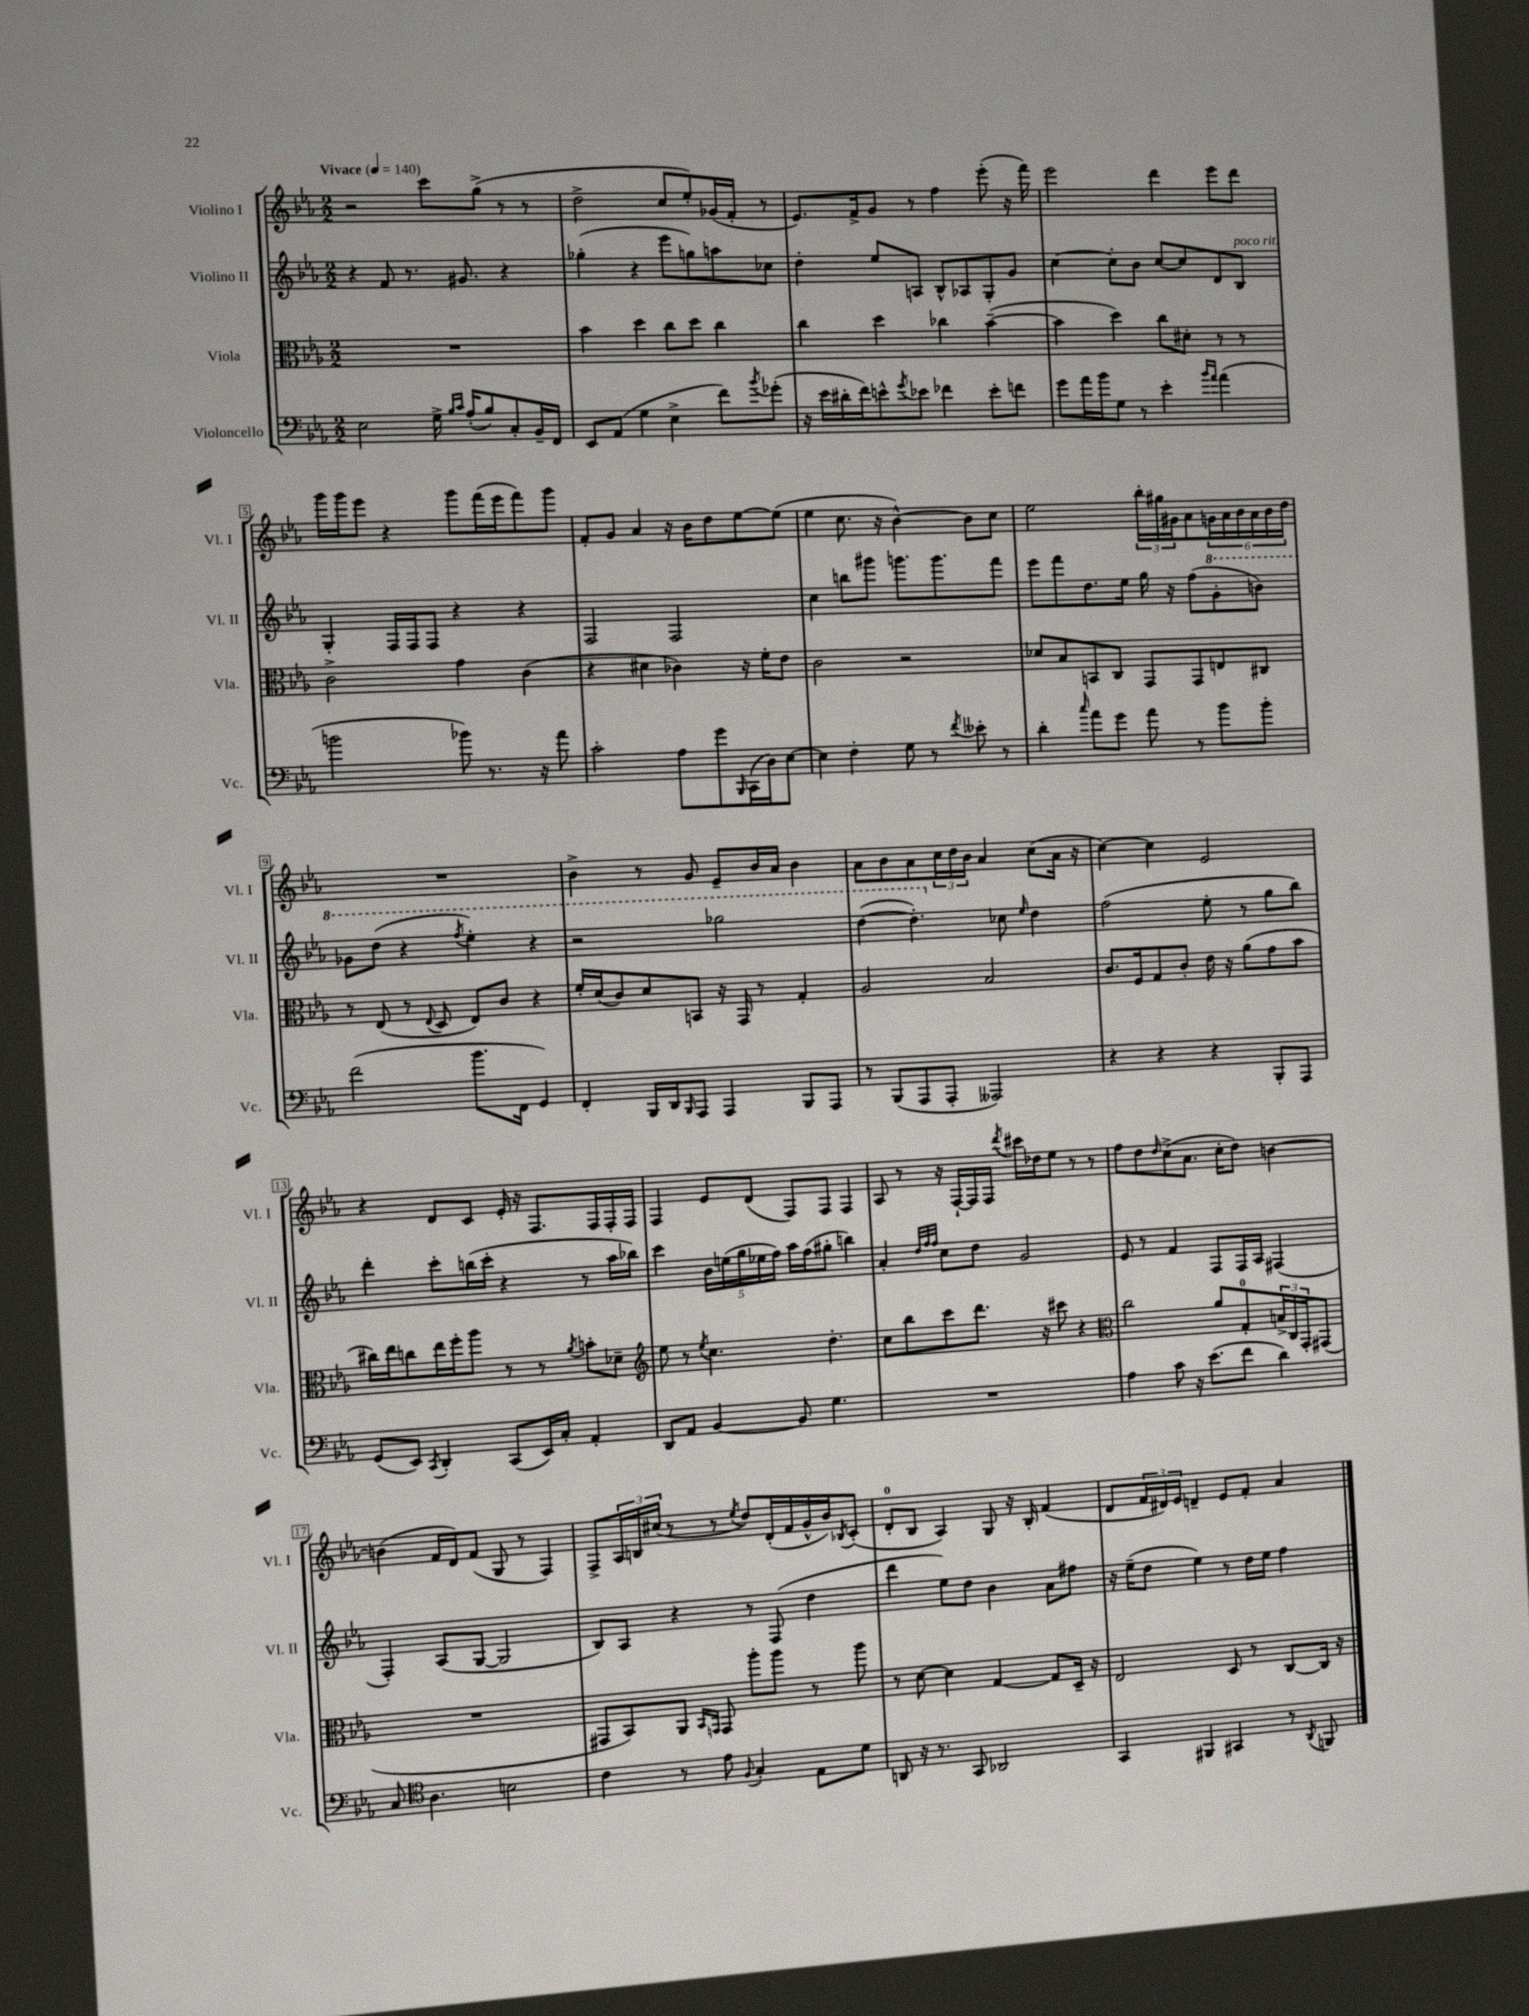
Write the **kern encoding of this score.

**kern	**kern	**kern	**kern
*staff4	*staff3	*staff2	*staff1
*clefF4	*clefC3	*clefG2	*clefG2
*k[b-e-a-]	*k[b-e-a-]	*k[b-e-a-]	*k[b-e-a-]
*M2/2	*M2/2	*M2/2	*M2/2
*MM140	*MM140	*MM140	*MM140
2E-\	1r	4r	2r
.	.	8f/	.
.	.	8.r	.
16G^\	.	.	8ccc\L
16qqB-/LL	.	.	.
16qqc/JJ	.	.	.
(16A-'/LK	.	8.g#/	.
8B-/)	.	.	(8gg^\J
8C'/	.	4r	8r
16BB-~/L	.	.	8r
16FF/JJ	.	.	.
=	=	=	=
8EE-/L	4b-\	(4gg-'\	2dd^\
(8AA-/J	.	.	.
4G\	4dd\	4r	.
4E-^\	8cc\L	8eee-\L	8cc/L
.	8dd\J	8gg\)	8ee-'/)
8f\L)	4cc\	8aa\	(16g-/L
.	.	.	16f'/JJ
8qb-/	.	.	.
(8g-'\J	.	8cc-\J	8r
=	=	=	=
16r	4cc\	4dd'\	8.e-/L)
16e-\LL	.	.	.
16d#'\	.	.	.
16f\J)	.	.	16f^/k
8e^^\	4dd\	8ee-/L	8g/J
8qg/	.	.	.
8e-\J	.	8A/J	8r
4f-\	4cc-\	8B-^^/L	4ff\
.	.	8A-/	.
8e-'\L	([4b-~\	8G'/	(8eee-'\
8f\J	.	8g/J	16r
.	.	.	16fff\)
=	=	=	=
8g\L	4b-\]	[4cc\	2eee-\
16a-\L	.	.	.
16b-\J	.	.	.
8G\J	4dd\)	8cc'\]L	.
8r	.	8b-\J	.
4e-'\	8cc\L	[8cc/L	4ddd\
.	8d#'\J	8cc/]	.
16qqb-/LL	.	.	.
16qqa-/JJ	.	.	.
(4a-\	8r	8d/	8eee-\L
.	8r	8B-/J	8ddd\J
=	=	=	=
2b\	2c^\	4G'/	16ggg\LL
.	.	.	16ggg\J
.	.	.	8eee-\J
.	.	16F/LL	4r
.	.	16F/J	.
.	.	8F/J	.
8b-\)	4g\	4r	8ggg\L
8.r	.	.	(16fff\L
.	.	.	16eee-\J
.	(4c\	4r	8fff\)
16r	.	.	.
8a-\	.	.	8ggg\J
=	=	=	=
2c'\	4r	2F/	8f'/L
.	.	.	8g/J
.	4d#\	.	4a-/
8A-\L	4c-\)	2F/	16r
.	.	.	16b-\LK
8g\	.	.	8dd\
16qqBBB-/	.	.	.
(16CC\L	16r	.	[8ee-\
16D\J)	16f'\LK	.	.
[8E-\J	8e-\J	.	(8ee-\]J
=	=	=	=
4E-\]	2c\	4cc\	4ee-\
4F'\	.	8bb\L	8.cc\
.	.	8ggg#\J	.
.	.	.	16r
8G\	2r	8.ggg\L	[4b-^^\)
8r	.	.	.
.	.	8.ggg\	.
8qf/	.	.	.
8e--'\	.	.	8b-\]L
8r	.	8fff\J	8cc\J
=	=	=	=
4d'\	8d-/L	8eee-\L	2ee-\
.	8B-/	8fff\	.
16qqcc/	.	.	.
8a-\L	8BB/	8.dd\	.
8g\J	8C/J	.	.
.	.	16ee-\Jk	.
8a-\	8GG/L	16gg\	24bb-'\LL
.	.	.	24gg#\
.	.	16r	.
.	.	.	24g#\J
8r	8GG/	(8ff\L	8a-\
8b-\L	8E/	8gg'\	24g\L
.	.	.	24a-\
.	.	.	24b-\
8b-'\J	8C#/J	8bb\J)	24a-\
.	.	.	24b-\
.	.	.	24dd\JJ
=	=	=	=
(2f\	8r	8gg-\L	1r
.	(8E-/	(8ddd\J	.
.	8r	4r	.
.	8qqE-/	.	.
.	8D/	.	.
.	.	8qfff/	.
8.b-\L	8E-/L)	4eee-'\)	.
.	8c/J	.	.
16FF\Jk	.	.	.
4GG/)	4r	4r	.
=	=	=	=
4FF'/	16f'/LL	2r	4b-^\
.	(16d/J	.	.
.	8c/)	.	.
16BBB-/LL	8d/	.	8r
16DD/J	.	.	.
16qqBBB-/	.	.	.
8AAA-/J	8BB/J	.	8g/
4AAA-/	16r	2ggg-\	8e-~/L
.	16GG/	.	.
.	8r	.	16b-/L
.	.	.	16a-/JJ
8BBB-/L	4G'/	.	4b-\
8AAA-/J	.	.	.
=	=	=	=
8r	2A-/	([4ddd\	8a-\L
(8BBB-/L	.	.	8b-\
8AAA-/	.	4.ddd'\])	8a-\
8AAA-'/J	.	.	24cc\L
.	.	.	24dd\
.	.	.	24b-\JJ
2AAA--/)	2B-/	.	4a-/
.	.	8cc-\	.
.	.	16qqee-/	.
.	.	4dd\	(8cc\L
.	.	.	16a-\Jk
.	.	.	16r
=	=	=	=
4r	8.c/L	(2ff\	[4cc\)
.	16F/k	.	.
4r	8G/	.	4cc\]
.	8c'/J	.	.
4r	16e-\	8ee-'\	2e-/
.	16r	.	.
.	(8a-\L	8r	.
8BBB-'/L	8g\	8gg\L	.
8AAA-/J	8b-\J	8bb-\J)	.
=	=	=	=
(8GG/L	16cc#\LL)	4ddd'\	4r
.	16ee-\J	.	.
8EE-/J)	8cc\	.	.
8qCC/	.	.	.
4DD'/	16ee-\L	8ccc'\L	8d/L
.	16ff'\J	.	.
.	8aa-\J	(16bb\L	8c/J
.	.	16ccc'\JJ	.
(8CC/L	8r	4r	16e-'/
.	.	.	16r
16EE-/L)	8r	.	8.F/L
16C'/JJ	.	.	.
.	8qa-/	.	.
4AA-'/	8b'\L	8r	.
.	.	.	16F/L
.	8d-~\J	16aa-\LL	16F'/
.	.	16bb-\JJ)	16F/JJ
=	=	=	=
*	*clefG2	*	*
8DD/L	8ee-\	4ccc\	4F/
8AA-/J	8r	.	.
.	8qee-/	.	.
[4BB-/	4.cc\	20b-\LL	8e-/L
.	.	(20ee\	.
.	.	20gg\	.
.	.	.	(8d/J
.	.	20ee-\	.
.	.	20ff\JJ)	.
8BB-/]	.	16aa-\LL	8F/L)
.	.	(16ff\J	.
4.G\	4.dd'\	8gg#'\J	8F/J
.	.	4bb\)	4F/
=	=	=	=
1r	8cc\L	4a-'/	8A-/
.	8bb-\	.	8r
.	.	32qqdd/LLL	.
.	.	32qqff/	.
.	.	32qqff/JJJ	.
.	8ccc\	8cc\L	16r
.	.	.	[16F`/LL
.	8.ddd\J	8dd\J	16F/]
.	.	.	16F/JJ
.	.	.	8qddd/
.	.	2g/	16ccc#\LL
.	16r	.	16dd-\J
.	8ccc#\	.	8ee-\J
.	4r	.	8r
.	.	.	8r
=	=	=	=
*	*clefC3	*	*
4A-\	2cc\	8e-/	8ff\L
.	.	8r	8dd\
.	.	.	16qqdd/
8c\	.	4f/	(8cc^\
16r	.	.	8.a-\J
(8.e-\L	.	.	.
.	8a-/L	8F/L	.
.	.	.	16cc'\LK
8f\J	8G'/	16F/L	8dd\J)
.	.	16A-/JJ	.
4d\)	24B^/L	(4F#/	[4b\
.	24C/	.	.
.	24GG'/J	.	.
.	(8GG#/J	.	.
=	=	=	=
8C/	1r	4F'/)	(4b\]
*clefC4	*	*	*
4.A-\	.	.	.
.	.	(8A-/L	16f/LL
.	.	.	16d/J)
.	.	[8G/J	(8f/J
2B\	.	2G/]	8G/
.	.	.	8r
.	.	.	4F/)
=	=	=	=
4c\	8GG#/L	8B-/L)	8F^/L
.	8BB-/)	8A-/J	24A-/L
.	.	.	24B/
.	.	.	(24cc#/JJ
8r	8AA-/J	4r	8r
.	16qqBB-/LL	.	.
.	16qqGG/JJ	.	.
8e-\	8GG/	.	8r
8qqF/	.	.	8qee-/
4G'/	8aa-'\L	8r	8dd/L)
.	8aa-\J	(8F/	(16d'/L
.	.	.	16f/
8E-\L	8r	4dd\	16g^^/
.	.	.	16b-/J)
.	.	.	8qB-/
8d\J	8aa-\	.	(8c'/J
=	=	=	=
8AA/	8r	4ddd\	8d'/L
16r	[8d\	.	8B-/J
8.r	.	.	.
.	4d\]	8ee-\L)	4A-/)
8GG/	.	8dd\J	.
2AA-/	[4G/	4b-\	8G/
.	.	.	16r
.	.	.	16B-'/
.	8G/]L	8a-\L	(4f/
.	16D~/Jk	8ff#\J	.
.	16r	.	.
=	=	=	=
4GG/	2E-/	16r	8d/L
.	.	(16ee-~\LK	.
.	.	8dd\J	24f/L
.	.	.	24d#/)
.	.	.	24e-/JJ
4FF#/	.	4ee-\)	4d~/
4GG#/	8D/	8r	8e-/L
.	8r	16dd\LL	8f'/J
.	.	16ee-\JJ	.
8r	[8C/L	4ff\	4a-/
8qAA-/	.	.	.
8FF/	16C/]Jk	.	.
.	16r	.	.
==	==	==	==
*-	*-	*-	*-
